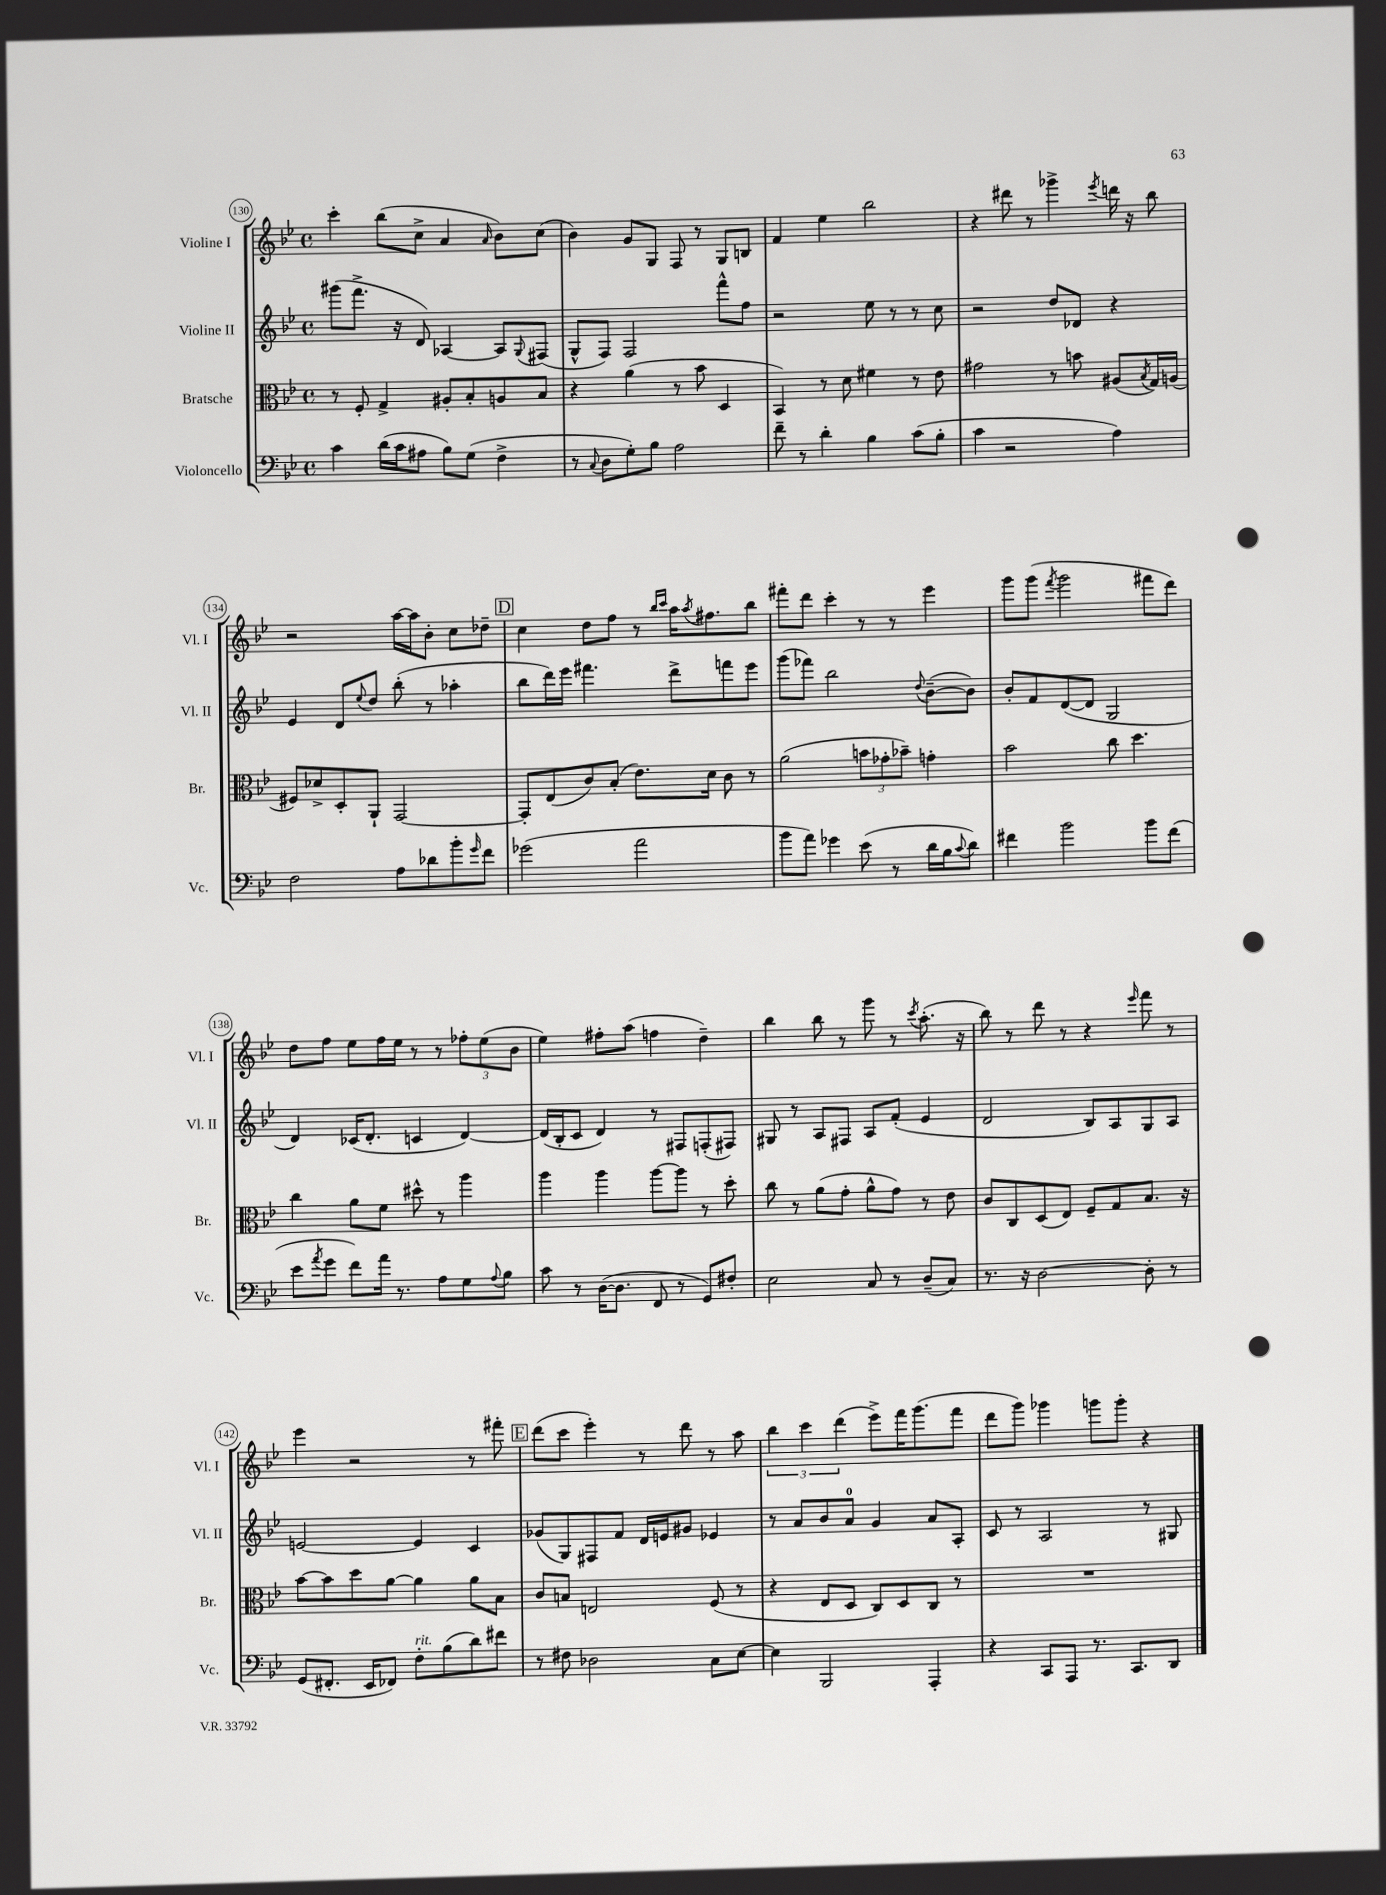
<<
\new StaffGroup <<
\new Staff = "s0" \with { instrumentName = "Violine I" shortInstrumentName = "Vl. I" } {
    \clef treble \key bes \major \defaultTimeSignature \time 4/4
    c'''4-. bes''8( c''8-> a'4 \grace { a'16 } bes'8) c''8( |
    bes'4) g'8 g8 f8 r8 g8 b8 |
    f'4 ees''4 bes''2 |
    r4 dis'''8 r8 ges'''4-> \acciaccatura { ees'''8 } d'''16 r16 bes''8 |
    r2 a''16~ a''16 bes'8-. c''8 des''8-- |
    \mark \markup { \box "D" } c''4 d''8 f''8 r8 \grace { bes''16 c'''16 } a''16 \acciaccatura { a''8 } fis''8. bes''8 |
    fis'''8-. d'''8 c'''4-. r8 r8 ees'''4 |
    g'''8 g'''8( \acciaccatura { f'''8 } g'''2 fis'''8 d'''8) |
    d''8 f''8 ees''8 f''16 ees''16 r8 r8 \tuplet 3/2 { fes''8-. ees''8( bes'8 } |
    ees''4) fis''8-. a''8( f''4 d''4--) |
    bes''4 bes''8 r8 g'''8 r8 \acciaccatura { c'''8 } a''8.-.( r16 |
    bes''8) r8 d'''8 r8 r4 \grace { ees'''16 } f'''8 r8 |
    ees'''4 r2 r8 fis'''8-. |
    \mark \markup { \box "E" } d'''8( c'''8 ees'''4-.) r8 d'''8 r8 a''8 |
    \tuplet 3/2 { bes''4 c'''4 d'''4( } ees'''8->) f'''16 g'''8.( f'''8 |
    d'''8 g'''8) ges'''4 g'''8 g'''8-. r4 \bar "|." |
}
\new Staff = "s1" \with { instrumentName = "Violine II" shortInstrumentName = "Vl. II" } {
    \clef treble \key bes \major \defaultTimeSignature \time 4/4
    gis'''8( f'''8.-> r16 d'8) aes4~ aes8 \appoggiatura { g8 } fis8( |
    g8-^ f8) f2 f'''8-^ f''8 |
    r2 ees''8 r8 r8 c''8 |
    r2 d''8 des'8 r4 |
    ees'4 d'8 \appoggiatura { ees''8 } d''8 bes''8-.( r8 aes''4-. |
    \mark \markup { \box "D" } bes''8 d'''16) ees'''16 fis'''4. d'''8-> f'''8 ees'''8 |
    g'''8( fes'''8) bes''2 \appoggiatura { d''8 } bes'8~--( bes'8) |
    bes'8-. f'8 d'8~( d'8 g2 |
    d'4) ces'16( d'8.-. c'4 d'4~) |
    d'16( bes16-. c'8 d'4) r8 fis8 f8-.( fis8) |
    gis8 r8 a8 fis8 a8 f'8-.( ees'4 |
    d'2 bes8) a8 g8 a8 |
    e'2~ e'4 c'4 |
    \mark \markup { \box "E" } ges'8( g8) fis8 f'8 d'16 e'16 gis'8 ees'4 |
    r8 a'8 bes'8 a'8-0 g'4 a'8 a8-. |
    c'8 r8 a2 r8 gis8 \bar "|." |
}
\new Staff = "s2" \with { instrumentName = "Bratsche" shortInstrumentName = "Br." } {
    \clef alto \key bes \major \defaultTimeSignature \time 4/4
    r8 f8-. g4-> ais8-. bes8-. a8 bes8 |
    r4 a'4( r8 bes'8 d4 |
    bes,4) r8 d'8 fis'4 r8 ees'8 |
    gis'2 r8 b'8 ais8( \acciaccatura { bes8 } g16) a16( |
    fis8) des'8-> d8-. a,8-! g,2~ |
    \mark \markup { \box "D" } g,8-. ees8( c'8) bes8-.( ees'8.) d'16 c'8 r8 |
    a'2( \tuplet 3/2 { b'8 ges'8-. bes'8--) } g'4-. |
    bes'2 c''8 d''4. |
    c''4 a'8 f'8 dis''8-^ r8 a''4 |
    a''4 a''4 a''8~ a''8 r8 d''8-. |
    c''8 r8 a'8( g'8-. a'8-^ g'8) r8 ees'8 |
    c'8 c8 d8( ees8) f8-- g8 bes8. r16 |
    bes'8~ bes'8 d''8 a'8~ a'4 a'8 bes8 |
    \mark \markup { \box "E" } c'8 b8 e2 f8( r8 |
    r4 ees8 d8 c8) d8 c8 r8 |
    R1 \bar "|." |
}
\new Staff = "s3" \with { instrumentName = "Violoncello" shortInstrumentName = "Vc." } {
    \clef bass \key bes \major \defaultTimeSignature \time 4/4
    c'4 d'16( c'16 ais8 bes8) g8( f4-> |
    r8 \appoggiatura { c8 } d8 g8-.) bes8 a2 |
    f'8-- r8 d'4-. bes4 c'8( bes8-. |
    c'4 r2 a4) |
    f2 a8 des'8 bes'8-. \grace { g'16 } f'8 |
    \mark \markup { \box "D" } ges'2( a'2 |
    bes'8 a'8) ges'4 ees'8( r8 d'16 bes16 \appoggiatura { c'8 } d'8) |
    fis'4 bes'2 bes'8 fis'8( |
    ees'8 \acciaccatura { a'8 } g'8 f'8) a'16 r8. a8 g8 \appoggiatura { a8 } bes8 |
    c'8 r8 d16~( d8. f,8 r8 g,8) fis8-. |
    ees2 c8 r8 d8--( c8) |
    r8. r16 d2~ d8-. r8 |
    g,8( fis,8.-. ees,16 fes,8) f8-.^\markup { \italic "rit." } bes8( d'8) fis'8 |
    \mark \markup { \box "E" } r8 fis8 des2 c8 ees8~ |
    ees4 bes,,2 a,,4-. |
    r4 c,8 a,,8 r8. c,8. d,8 \bar "|." |
}
>>
>>
\layout { \context { \Score currentBarNumber = #130 \override BarNumber.stencil = #(make-stencil-circler 0.1 0.3 ly:text-interface::print) } }
